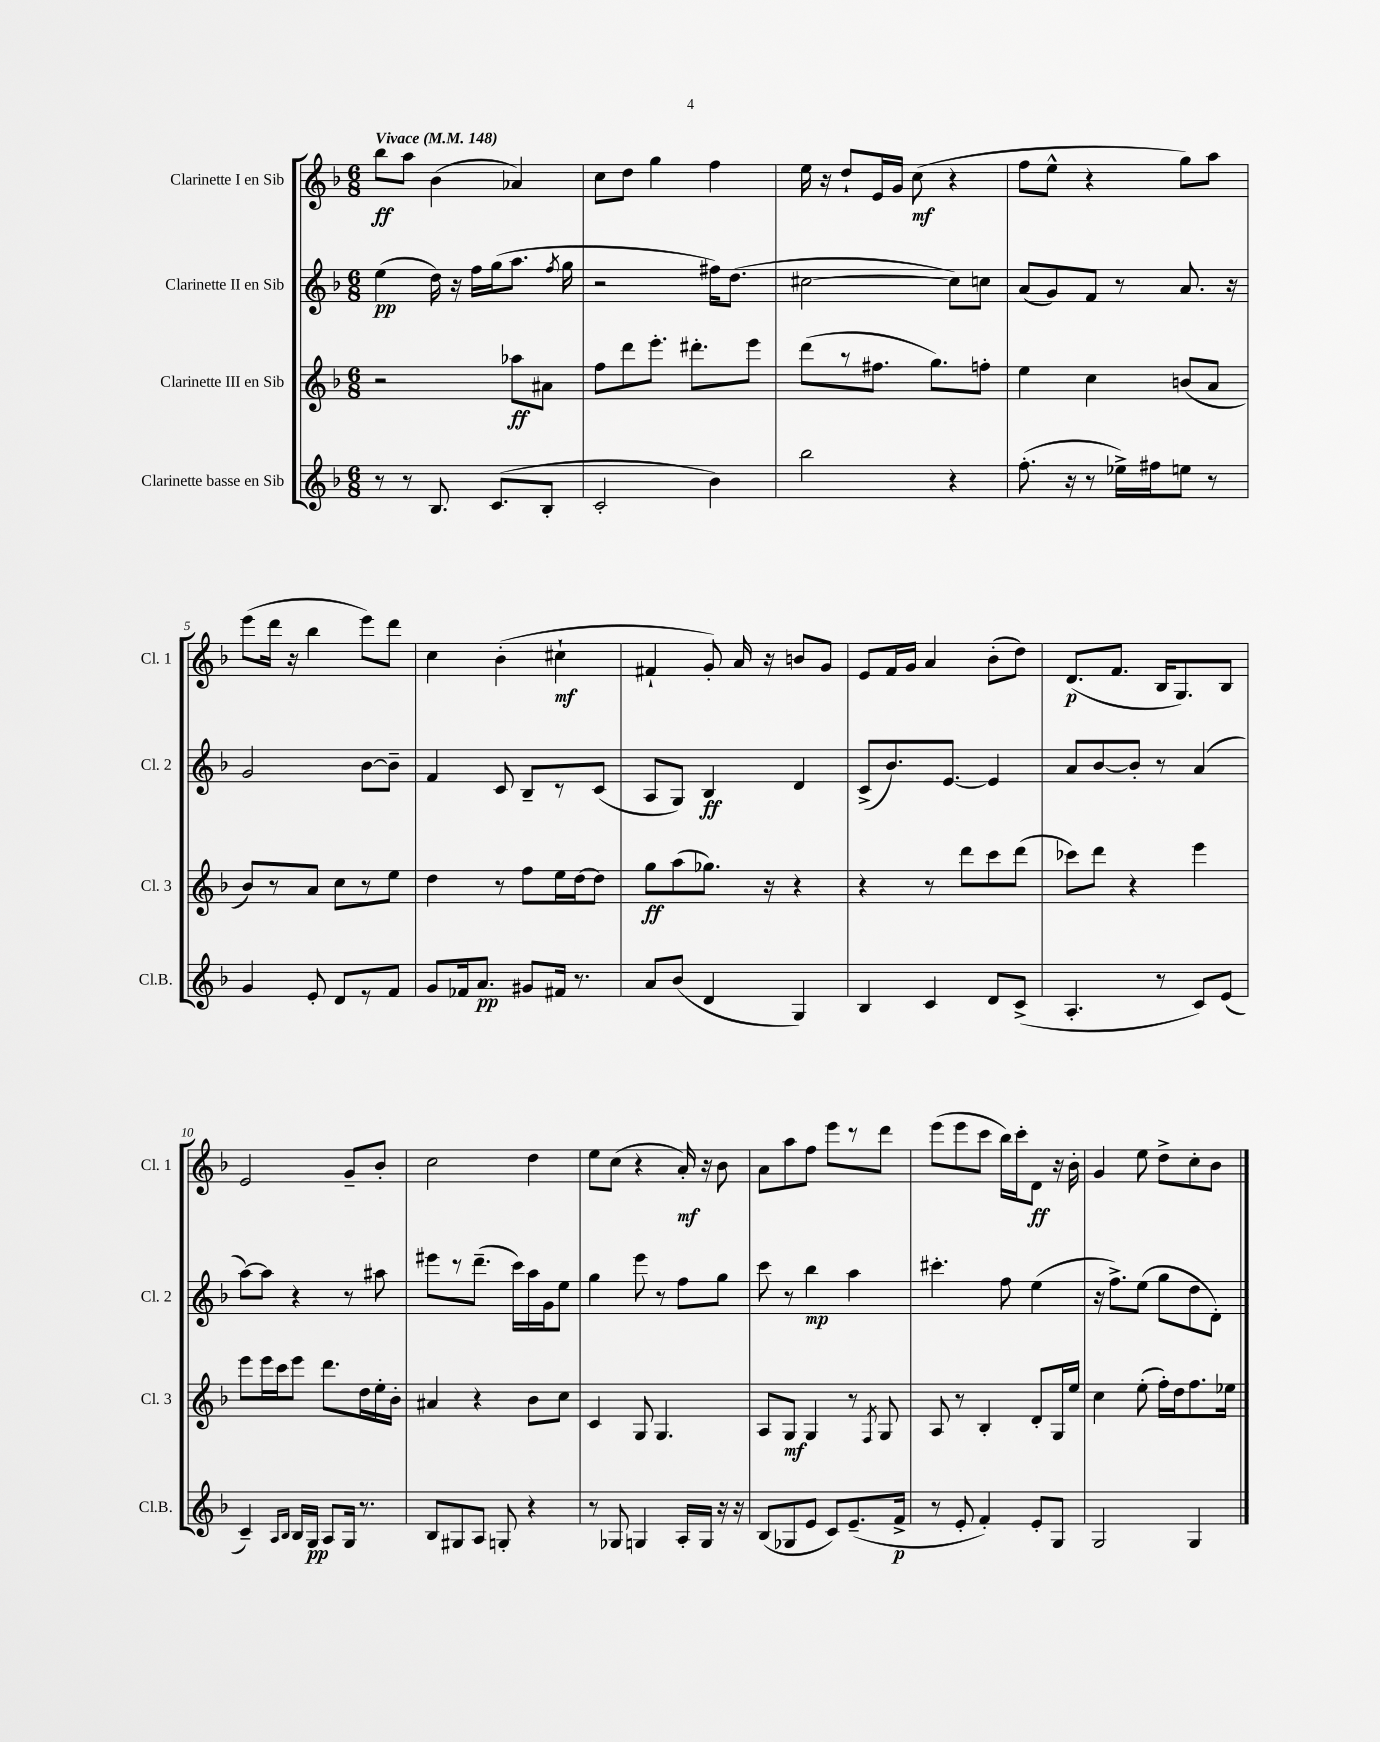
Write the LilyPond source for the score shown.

<<
\new StaffGroup <<
\new Staff = "s0" \with { instrumentName = "Clarinette I en Sib" shortInstrumentName = "Cl. 1" } {
    \clef treble \key f \major \numericTimeSignature \time 6/8 \tempo "Vivace" 4 = 148
    \autoBeamOff bes''8[\ff a''8] bes'4( aes'4) |
    c''8[ d''8] g''4 f''4 |
    e''16 r16 d''8[-! e'16 g'16] c''8\mf( r4 |
    f''8[ e''8]-^ r4 g''8[) a''8] |
    e'''8[( d'''16] r16 bes''4 e'''8[) d'''8] |
    c''4 bes'4-.( cis''4-!\mf |
    fis'4-! g'8-.) a'16 r16 b'8[ g'8] |
    e'8[ f'16 g'16] a'4 bes'8[-.( d''8]) |
    d'8.[\p( f'8.] bes16[ g8.) bes8] |
    e'2 g'8[-- bes'8]-. |
    c''2 d''4 |
    e''8[ c''8]( r4 a'16-.\mf) r16 bes'8 |
    a'8[ a''8 f''8] e'''8[ r8 d'''8] |
    e'''8[( e'''8 c'''8] bes''16[) c'''16-. d'8]\ff r16 bes'16-. |
    g'4 e''8 d''8[-> c''8-. bes'8] \bar "|." |
}
\new Staff = "s1" \with { instrumentName = "Clarinette II en Sib" shortInstrumentName = "Cl. 2" } {
    \clef treble \key f \major \numericTimeSignature \time 6/8
    \autoBeamOff e''4\pp( d''16) r16 f''16[ g''16( a''8.] \acciaccatura { f''8 } g''16 |
    r2 fis''16[) d''8.]( |
    cis''2~ cis''8[) c''8] |
    a'8[( g'8) f'8] r8 a'8. r16 |
    g'2 bes'8[~ bes'8]-- |
    f'4 c'8 bes8[-- r8 c'8]( |
    a8[ g8]) bes4\ff d'4 |
    c'8[->( bes'8.) e'8.]~ e'4 |
    a'8[ bes'8~ bes'8]-. r8 a'4( |
    a''8[~) a''8] r4 r8 ais''8 |
    eis'''8[ r8 d'''8.]--( c'''16[) a''16 g'16 e''8] |
    g''4 e'''8 r8 f''8[ g''8] |
    c'''8 r8 bes''4\mp a''4 |
    cis'''4.-. f''8 e''4( |
    r16 f''8.[->) e''8]( g''8[ d''8 d'8]-.) \bar "|." |
}
\new Staff = "s2" \with { instrumentName = "Clarinette III en Sib" shortInstrumentName = "Cl. 3" } {
    \clef treble \key f \major \numericTimeSignature \time 6/8
    \autoBeamOff r2 aes''8[\ff ais'8] |
    f''8[ d'''8 e'''8.]-. dis'''8.[-. e'''8] |
    d'''8[( r8 fis''8.] g''8.[) f''8]-. |
    e''4 c''4 b'8[( a'8] |
    bes'8[) r8 a'8] c''8[ r8 e''8] |
    d''4 r8 f''8[ e''16 d''16~ d''8] |
    g''8[\ff a''8( ges''8.]) r16 r4 |
    r4 r8 d'''8[ c'''8 d'''8]( |
    ces'''8[) d'''8] r4 e'''4 |
    e'''8[ e'''16 c'''16 e'''8] d'''8.[ d''16 e''16-. bes'16]-. |
    ais'4 r4 bes'8[ c''8] |
    c'4 g8 g4. |
    a8[ g8]\mf g4 r8 \acciaccatura { f8 } g8 |
    a8 r8 bes4-. d'8[-. g16 e''16] |
    c''4 e''8-.( f''16[-.) d''16 f''8. ees''16] \bar "|." |
}
\new Staff = "s3" \with { instrumentName = "Clarinette basse en Sib" shortInstrumentName = "Cl.B." } {
    \clef treble \key f \major \numericTimeSignature \time 6/8
    \autoBeamOff r8 r8 bes8. c'8.[( bes8]-. |
    c'2-. bes'4) |
    bes''2 r4 |
    f''8.-.( r16 r8 ees''16[->) fis''16 e''8] r8 |
    g'4 e'8-. d'8[ r8 f'8] |
    g'8[ fes'16 a'8.]\pp gis'8[ fis'16] r8. |
    a'8[ bes'8]( d'4 g4) |
    bes4 c'4 d'8[ c'8]->( |
    a4.-. r8 c'8[) e'8]( |
    c'4--) \grace { a16[ bes16] } bes16[ g16]\pp a8[ g16] r8. |
    bes8[ gis8 a8] g8-. r4 |
    r8 ges8 g4 a16[-. g16] r16 r16 |
    bes8[( ges8 e'8] c'8[) e'8.--( f'16]->\p |
    r8 e'8-. f'4-.) e'8[-. g8] |
    g2 g4 \bar "|." |
}
>>
>>
